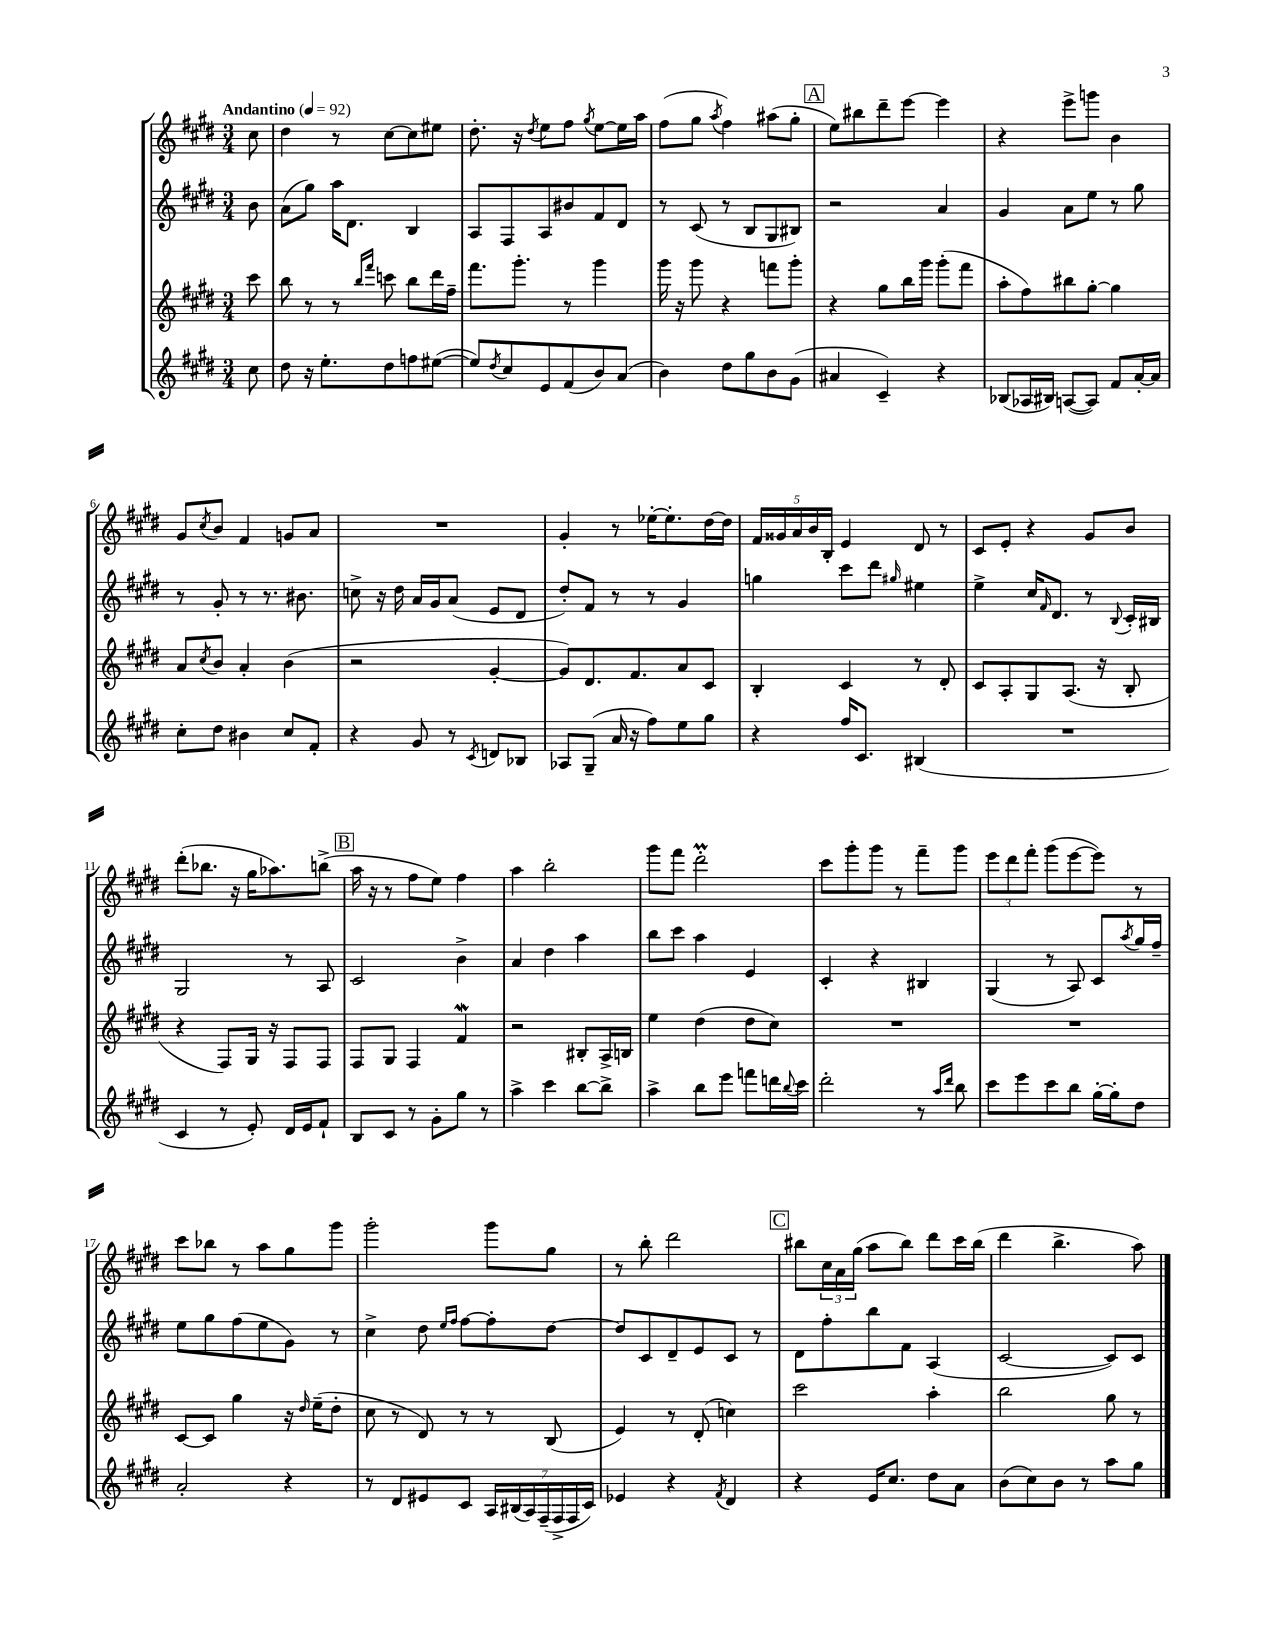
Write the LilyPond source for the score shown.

<<
\new StaffGroup <<
\new Staff = "s0" {
    \clef treble \key e \major \numericTimeSignature \time 3/4 \partial 8 \tempo "Andantino" 4 = 92
    cis''8 |
    dis''4 r8 cis''8~ cis''8 eis''8 |
    dis''8.-. r16 \acciaccatura { dis''8 } e''8 fis''8 \acciaccatura { gis''8 } e''8~ e''16 a''16 |
    fis''8( gis''8 \acciaccatura { a''8 } fis''4) ais''8( gis''8-. |
    \mark \markup { \box "A" } e''8) bis''8 dis'''8-- e'''8~ e'''4 |
    r4 e'''8-> g'''8 b'4 |
    gis'8 \acciaccatura { cis''8 } b'8 fis'4 g'8 a'8 |
    R2. |
    gis'4-. r8 ees''16~-. ees''8.-. dis''16~ dis''16 |
    \tuplet 5/4 { fis'16 gisis'16 a'16 b'16 b16-. } e'4 dis'8 r8 |
    cis'8 e'8-. r4 gis'8 b'8 |
    dis'''8-.( bes''8. r16 gis''16 aes''8.) b''8->( |
    \mark \markup { \box "B" } a''16 r16 r8 fis''8 e''8) fis''4 |
    a''4 b''2-. |
    gis'''8 fis'''8 dis'''2-.\prall |
    cis'''8 gis'''8-. gis'''8 r8 fis'''8-- gis'''8 |
    \tuplet 3/2 { e'''8 dis'''8 fis'''8-. } gis'''8( e'''8~ e'''8) r8 |
    cis'''8 bes''8 r8 a''8 gis''8 gis'''8 |
    gis'''2-. gis'''8 gis''8 |
    r8 b''8-. dis'''2 |
    \mark \markup { \box "C" } bis''8 \tuplet 3/2 { cis''16 a'16 gis''16( } a''8 bis''8) dis'''8 cis'''16 bis''16( |
    dis'''4 b''4.-> a''8) \bar "|." |
}
\new Staff = "s1" {
    \clef treble \key e \major \numericTimeSignature \time 3/4 \partial 8
    b'8 |
    a'8( gis''8) a''16 dis'8. b4 |
    a8 fis8 a8 bis'8 fis'8 dis'8 |
    r8 cis'8( r8 b8 gis8 bis8) |
    \mark \markup { \box "A" } r2 a'4 |
    gis'4 a'8 e''8 r8 gis''8 |
    r8 gis'8-. r8 r8. bis'8. |
    c''8-> r16 dis''16 a'16 gis'16 a'8( e'8 dis'8 |
    dis''8-.) fis'8 r8 r8 gis'4 |
    g''4 cis'''8 dis'''8 \grace { gis''16 } eis''4 |
    e''4-> cis''16 \grace { fis'16 } dis'8. r8 \appoggiatura { b8 } cis'16-. bis16 |
    gis2 r8 a8 |
    \mark \markup { \box "B" } cis'2 b'4-> |
    a'4 dis''4 a''4 |
    b''8 cis'''8 a''4 e'4 |
    cis'4-. r4 bis4 |
    gis4( r8 a8) cis'8 \acciaccatura { a''8 } gis''16 fis''16-- |
    e''8 gis''8 fis''8( e''8 gis'8) r8 |
    cis''4-> dis''8 \grace { e''16 fis''16 } fis''8~ fis''8-. dis''8~ |
    dis''8 cis'8 dis'8-- e'8 cis'8 r8 |
    \mark \markup { \box "C" } dis'8 fis''8-. b''8 fis'8 a4( |
    cis'2~ cis'8) cis'8 \bar "|." |
}
\new Staff = "s2" {
    \clef treble \key e \major \numericTimeSignature \time 3/4 \partial 8
    cis'''8 |
    b''8 r8 r8 \grace { b''16 fis'''16 } c'''8 b''8 dis'''16 fis''16-- |
    fis'''8. gis'''8.-. r8 gis'''4 |
    gis'''16 r16 gis'''8 r4 f'''8 gis'''8-. |
    \mark \markup { \box "A" } r4 gis''8 b''16 gis'''16 gis'''8-.( fis'''8 |
    a''8-. fis''8) bis''8 gis''8~-. gis''4 |
    a'8 \acciaccatura { cis''8 } b'8 a'4-. b'4( |
    r2 gis'4~-. |
    gis'8) dis'8. fis'8. a'8 cis'8 |
    b4-. cis'4 r8 dis'8-. |
    cis'8 a8-. gis8 a8.( r16 b8-. |
    r4 fis8) gis16 r16 fis8 fis8 |
    \mark \markup { \box "B" } fis8 gis8 fis4 fis'4\mordent |
    r2 bis8-. a16-> b16 |
    e''4 dis''4( dis''8 cis''8) |
    R2. |
    R2. |
    cis'8~ cis'8 gis''4 r16 \grace { dis''16 } e''16--( dis''8-. |
    cis''8 r8 dis'8) r8 r8 b8( |
    e'4) r8 dis'8-.( c''4) |
    \mark \markup { \box "C" } cis'''2 a''4-. |
    b''2 gis''8 r8 \bar "|." |
}
\new Staff = "s3" {
    \clef treble \key e \major \numericTimeSignature \time 3/4 \partial 8
    cis''8 |
    dis''8 r16 e''8.-. dis''8 f''8 eis''8~( |
    eis''8) \acciaccatura { dis''8 } cis''8 e'8 fis'8( b'8) a'8( |
    b'4) dis''8 gis''8 b'8 gis'8( |
    \mark \markup { \box "A" } ais'4 cis'4--) r4 |
    bes8( aes16 bis16) a8~( a8) fis'8 a'16~-. a'16 |
    cis''8-. dis''8 bis'4 cis''8 fis'8-. |
    r4 gis'8 r8 \acciaccatura { cis'8 } d'8 bes8 |
    aes8 gis8--( a'16 r16 fis''8) e''8 gis''8 |
    r4 fis''16 cis'8. bis4( |
    R2. |
    cis'4 r8 e'8-.) dis'16 e'16 fis'8-! |
    \mark \markup { \box "B" } b8 cis'8 r8 gis'8-. gis''8 r8 |
    a''4-> cis'''4 b''8~ b''8-> |
    a''4-> b''8 e'''8 f'''8 d'''16 \appoggiatura { b''8 } cis'''16 |
    dis'''2-. r8 \grace { a''16 dis'''16 } b''8 |
    cis'''8 e'''8 cis'''8 b''8 gis''16~-. gis''16-. dis''8 |
    a'2-. r4 |
    r8 dis'8 eis'8 cis'8 \tuplet 7/4 { a16 bis16( a16) fis16--( fis16-> fis16 cis'16) } |
    ees'4 r4 \acciaccatura { fis'8 } dis'4 |
    \mark \markup { \box "C" } r4 e'16 cis''8. dis''8 a'8 |
    b'8( cis''8) b'8 r8 a''8 gis''8 \bar "|." |
}
>>
>>
